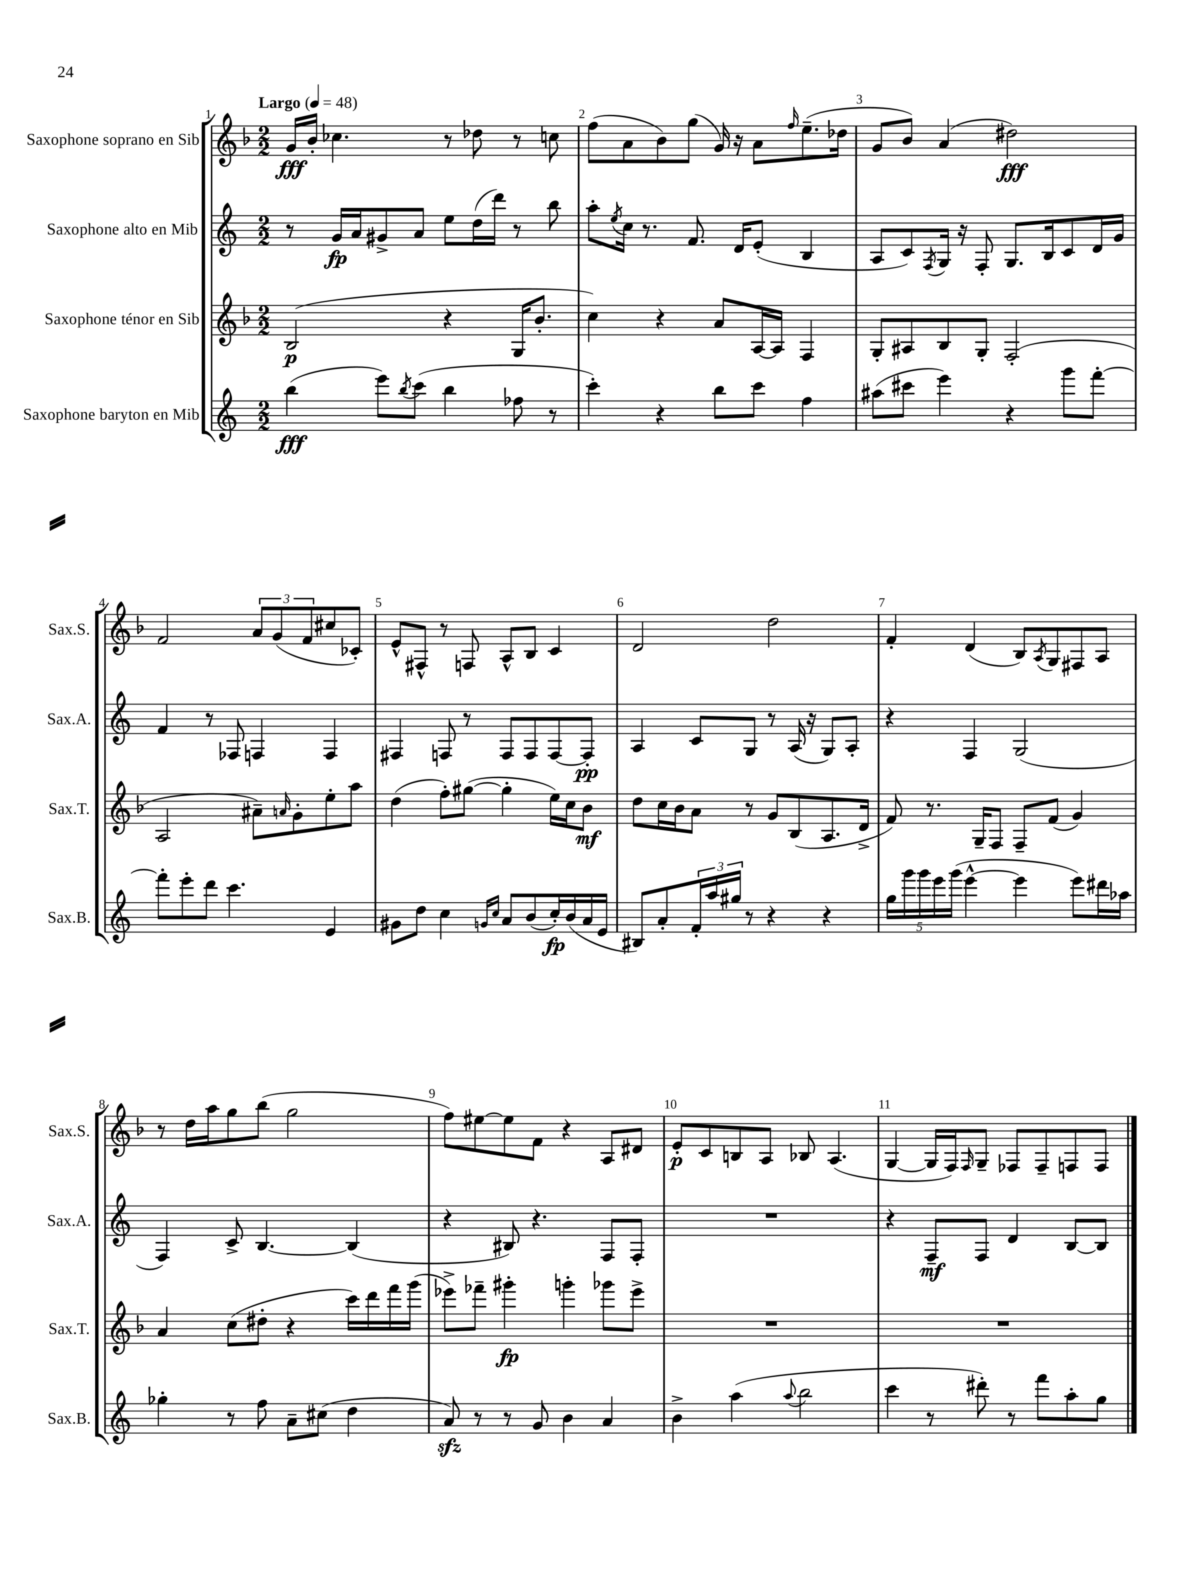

**kern	**kern	**kern	**kern
*staff4	*staff3	*staff2	*staff1
*clefG2	*clefG2	*clefG2	*clefG2
*k[]	*k[b-]	*k[]	*k[b-]
*M2/2	*M2/2	*M2/2	*M2/2
*MM48	*MM48	*MM48	*MM48
(4bb\	(2B-/	8r	16g/LL
.	.	.	16b-'/JJ
.	.	16g/LL	4.cc-\
.	.	16a/J	.
8eee\L)	.	8g#^/	.
8qbb/	.	.	.
(8ccc\J	.	8a/J	.
4bb\	4r	8ee\L	8r
.	.	(16dd\L	8dd-\
.	.	16ddd\JJ)	.
8ff-\	16G/LK	8r	8r
.	8.b-'/J	.	.
8r	.	8bb\	8cc\
=	=	=	=
4ccc'\)	4cc\)	8aa'\L	(8ff\L
.	.	8qee/	.
.	.	16cc\Jk	8a\
.	.	8.r	.
4r	4r	.	8b-\)
.	.	8.f/	(8gg\J
8bb\L	8a/L	.	16g/)
.	.	16d/LK	16r
8ccc\J	[16A/L	(8e'/J	8a\L
.	16A/]JJ	.	.
.	.	.	16qqff/
4ff\	4F/	4B/	(8.ee~\
.	.	.	16dd-\Jk
=	=	=	=
(8aa#\L	8G'/L	8A/L	8g/L
8ccc#\J	8A#/	8c/)	8b-/J)
.	.	8qF/	.
4eee\)	8B-/	16G/Jk	(4a/
.	.	16r	.
.	8G'/J	8F'/	.
4r	(2F'/	8.G/L	2dd#\)
.	.	16B/k	.
8ggg\L	.	8c/	.
[8fff'\J	.	16d/L	.
.	.	16g/JJ	.
=	=	=	=
8fff'\]L	2A/	4f/	2f/
8eee'\	.	.	.
8ddd\J	.	8r	.
4.ccc\	.	8F-/	.
.	8a#~\L)	4F/	12a/L
.	.	.	(12g/
.	16qqa/	.	.
.	8g'\	.	.
.	.	.	12f/
4e/	8ee'\	4F/	8cc#/
.	8aa\J	.	8c-'/J)
=	=	=	=
8g#\L	(4dd\	4F#/	8e^^/L
8dd\J	.	.	8F#^^/J
4cc\	8ff'\L)	8F/	8r
.	([8gg#\J	8r	8F/
16qqg/LL	.	.	.
16qqcc/JJ	.	.	.
8a/L	4gg#'\]	8F/L	8A^^/L
(8b/	.	8F/	8B-/J
16cc'/L)	16ee\LL)	[8F/	4c/
(16b/	16cc\J	.	.
16a/	8b-\J	8F'/]J	.
16e/JJ	.	.	.
=	=	=	=
8B#/L)	8dd\L	4A/	2d/
8a'/	16cc\L	.	.
.	16b-\J	.	.
24f'/L	8a\J	8c/L	.
24aa/	.	.	.
24gg#/JJ	.	.	.
8r	8r	8G/J	.
4r	8g/L	8r	2dd\
.	(8B-/	(16A/	.
.	.	16r	.
4r	8.A/	8G/L)	.
.	.	8A'/J	.
.	16d^/Jk	.	.
=	=	=	=
20gg\LL	8f/)	4r	4f'/
20ggg\	.	.	.
20ggg\	.	.	.
.	8.r	.	.
20eee\	.	.	.
(20ggg\JJ	.	.	.
[4eee^^\	.	4F/	(4d/
.	16G~/LK	.	.
.	8F/J	.	.
4eee\]	8F~/L	(2G/	8B-/L)
.	.	.	8qA/
.	(8f/J	.	8G/
8eee\L)	4g/)	.	8F#/
16ddd#\L	.	.	8A/J
16aa-\JJ	.	.	.
=	=	=	=
4gg-'\	4a/	4F/)	8r
.	.	.	16dd\LL
.	.	.	16aa\J
8r	(8cc\L	8c^/	8gg\
8ff\	8dd#'\J	[4.B/	(8bb-\J
8a~\L	4r	.	2gg\
(8cc#\J	.	.	.
4dd\	16ccc\LL)	(4B/]	.
.	16ddd\	.	.
.	16fff\	.	.
.	(16ggg\JJ	.	.
=	=	=	=
8a/)	8eee-^\L)	4r	8ff\L)
8r	8fff-~\J	.	[8ee#\
8r	4ggg#'\	8B#/)	8ee#\]
8g/	.	4.r	8f\J
4b\	4ggg'\	.	4r
4a/	8ggg-\L	8F/L	8A/L
.	8eee-^\J	8F'/J	8d#/J
=	=	=	=
4b^\	1r	1r	8e'/L
.	.	.	8c/
(4aa\	.	.	8B/
.	.	.	8A/J
8qqaa/	.	.	.
2bb\	.	.	8B-/
.	.	.	(4.A/
=	=	=	=
4ccc\	1r	4r	[4G/
8r	.	8F~/L	16G/]LL
.	.	.	16F/J)
.	.	.	16qqF/
8ddd#'\)	.	8F/J	8G~/J
8r	.	4d/	8F-/L
8fff\L	.	.	8F-~/
8aa'\	.	[8B/L	8F/
8gg\J	.	8B/]J	8F/J
==	==	==	==
*-	*-	*-	*-
